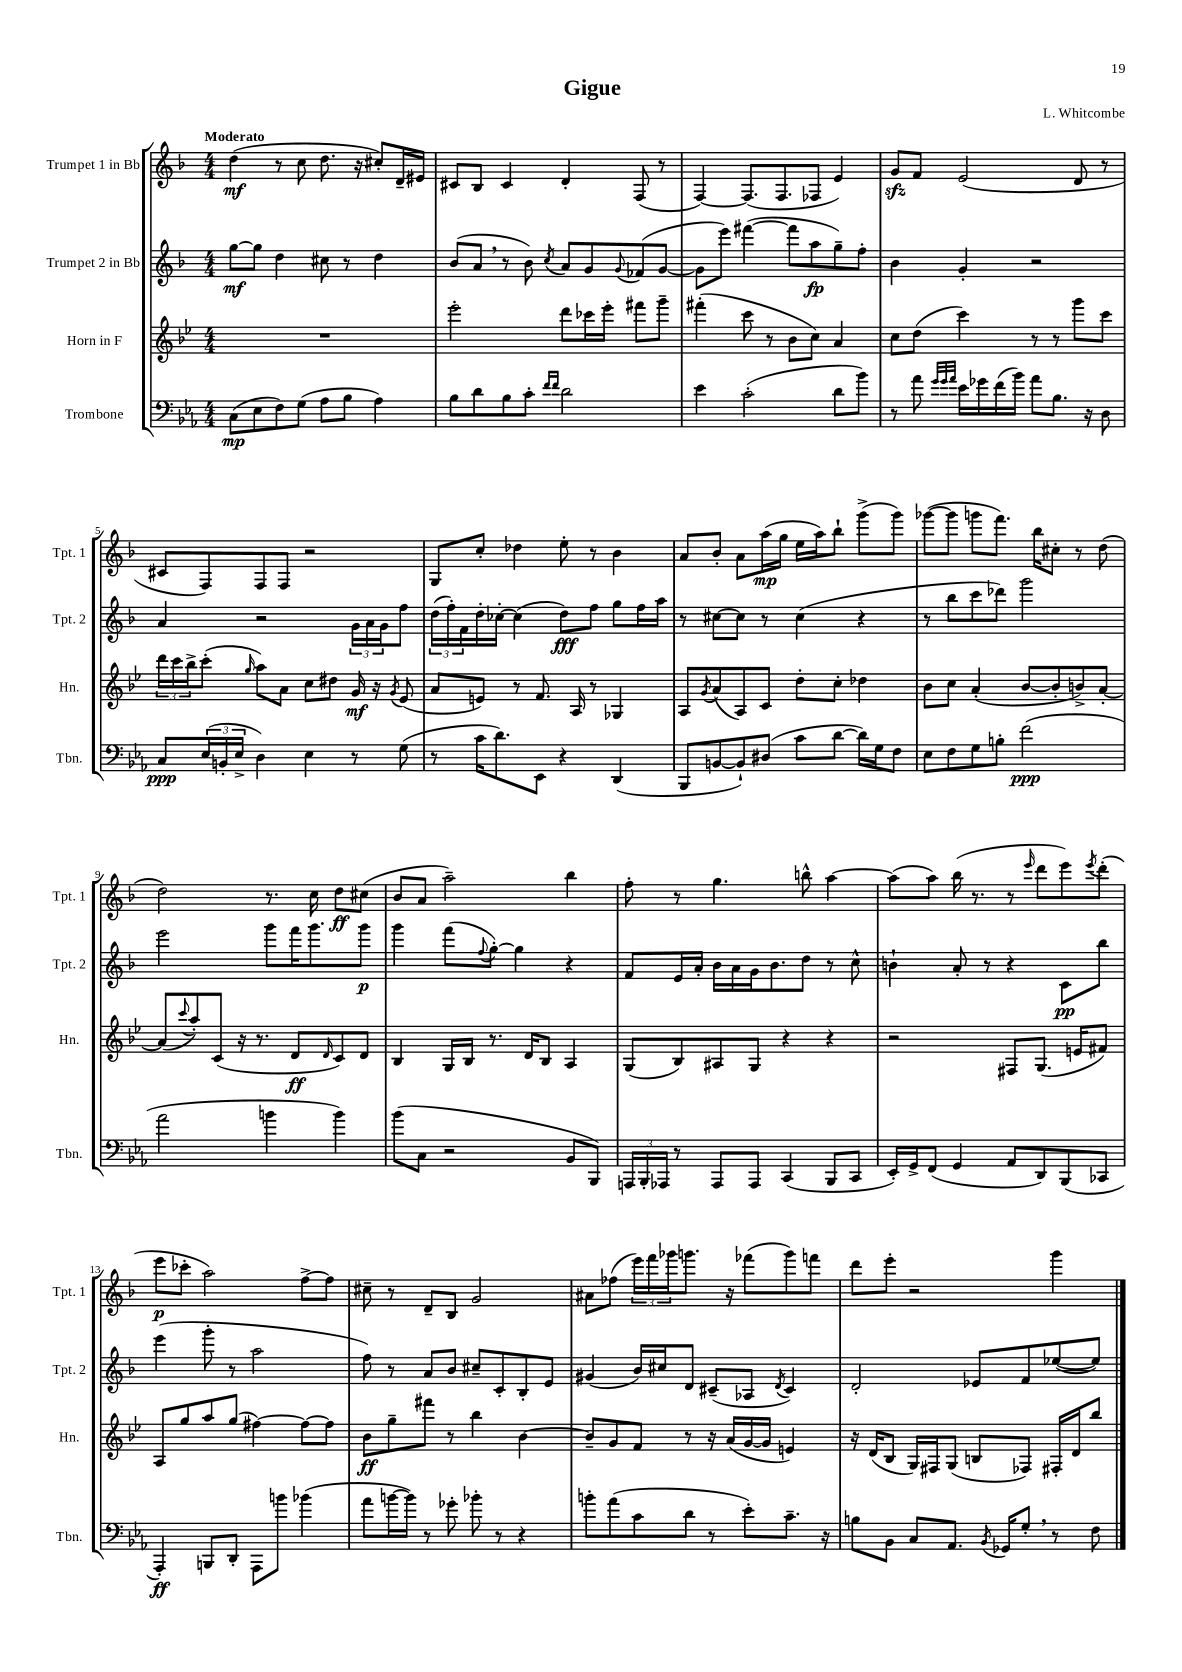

**kern	**kern	**kern	**kern
*staff4	*staff3	*staff2	*staff1
*clefF4	*clefG2	*clefG2	*clefG2
*k[b-e-a-]	*k[b-e-]	*k[b-]	*k[b-]
*M4/4	*M4/4	*M4/4	*M4/4
(8C\L	1r	[8gg\L	(4dd\
8E-\	.	8gg\]J	.
8F\)	.	4dd\	8r
(8G\J	.	.	8cc\
8A-\L	.	8cc#\	8.dd\
8B-\J	.	8r	.
.	.	.	16r
4A-\)	.	4dd\	8cc#'/L)
.	.	.	16d~/L
.	.	.	16e#/JJ
=	=	=	=
8B-\L	2eee-'\	(8b-/L	8c#/L
8d\	.	8a/J	8B-/J
8B-\	.	8r	4c#/
8c'\J	.	8b-\)	.
16qqf/LL	.	.	.
16qqf/JJ	.	8qcc/	.
2d\	8ddd\L	8a/L	4d'/
.	16ccc-\L	8g/	.
.	16eee-'\JJ	.	.
.	.	8qqg/	.
.	8fff#\L	(8f-/	(8F/
.	8ggg~\J	[8g/J	8r
=	=	=	=
4e-\	(4fff#'\	8g\]L	[4F/)
.	.	8eee\J)	.
(2c'\	8ccc\	([4fff#\	(8.F/]L
.	8r	.	.
.	.	.	8.F/
.	8b-\L	8fff#\]L	.
.	8cc\J)	8aa\	8F-/J
8d\L	4a/	8gg~\)	4e/)
8b-\J)	.	8ff'\J	.
=	=	=	=
8r	8cc\L	4b-\	8g/L
8a-\	(8dd\J	.	8f/J
32qqg/LLL	.	.	.
32qqg/	.	.	.
32qqa-/JJJ	.	.	.
16e-\LL	4ccc\)	4g'/	(2e/
16g-\	.	.	.
(16f\	.	.	.
16b-\JJ)	.	.	.
8a-\L	8r	2r	.
8.B-\J	8r	.	.
.	8ggg\L	.	8d/
16r	.	.	.
8D\	8ccc\J	.	8r
=	=	=	=
8C/L	24ddd\LL	4a/	8c#/L
.	24ccc\	.	.
.	24bb-^\J	.	.
(24E-/L	(8ccc'\J	.	8F/)
24BB'/	.	.	.
24E-^/JJ	.	.	.
.	16qqgg/	.	.
4D\)	8aa\L)	2r	8F/
.	8a\J	.	8F/J
4E-\	8cc\L	.	2r
.	8dd#\J	.	.
8r	16g/	24g\LL	.
.	.	24a\	.
.	16r	.	.
.	.	24g\J	.
.	8qg/	.	.
(8G\	(8e-/	8ff\J	.
=	=	=	=
8r	8a/L	(24dd\LL	8G/L
.	.	24ff'\)	.
.	.	24f\	.
16c\LK	8e/J)	16dd'\	8cc'/J
8.d\)	.	[16cc-'\JJ	.
.	8r	(4cc-\]	4dd-\
8EE-\J	8.f/	.	.
4r	.	8dd\L)	8ee'\
.	16A/	.	.
.	8r	8ff\J	8r
(4DD/	4G-/	8gg\L	4b-\
.	.	16ff\L	.
.	.	16aa\JJ	.
=	=	=	=
8BBB-/L	8A/L	8r	8a/L
.	8qg/	.	.
[8BB/	(8a/	[8cc#\L	8b-'/J
8BB`/])	8A/)	8cc#\]J	8a\L
(8D#/J	8c/J	8r	(16aa\L
.	.	.	16gg\JJ
8c\L	8dd'\L	(4cc#\	16ee\LL
.	.	.	16aa\J)
[8d\J	8cc'\J	.	8bb-`\J
16d\]LL)	4dd-\	4r	(8ggg^\L
16G\J	.	.	.
8F\J	.	.	8ggg\J)
=	=	=	=
8E-\L	8b-\L	8r	([8ggg-\L
8F\	8cc\J	8bb-\L	8ggg-\]J
8G\	(4a'/	8ccc\	8ggg\L
8B'\J	.	8ddd-\J)	8.fff\J)
(2f\	[8b-/L	2ggg\	.
.	.	.	16bb-\LK
.	8b-'/]	.	8cc#'\J
.	8b^/)	.	8r
.	[8a'/J	.	(8dd\
=	=	=	=
2a-\	(8a/]L	2eee\	2dd\)
.	8qqccc/	.	.
.	8aa'/)	.	.
.	(8c/J	.	.
.	16r	.	.
.	8.r	.	.
4b\	.	8ggg\L	8.r
.	8d/L	16fff\K	.
.	.	8.ggg\	16cc\
.	16qqd/	.	.
4b\)	8c/)	.	8dd\L
.	8d/J	8ggg\J	(8cc#\J
=	=	=	=
(8b-\L	4B-/	4ggg\	8b-/L
8C\J	.	.	8a/J
2r	16G/LL	(8fff\L	2aa~\)
.	16B-/JJ	.	.
.	.	8qqff/	.
.	8.r	[8gg'\J)	.
.	.	4gg\]	.
.	16d/LK	.	.
.	8B-/J	.	.
8BB-/L	4A/	4r	4bb-\
8BBB-/J)	.	.	.
=	=	=	=
24AAA/LL	(8G/L	8f/L	8ff'\
24BBB-'/	.	.	.
24AAA-/JJ	.	.	.
8r	8B-/)	16e/L	8r
.	.	16a'/JJ	.
8AAA-/L	8A#/	16b-\LL	4.gg\
.	.	16a\	.
8AAA-/J	8G/J	16g\J	.
.	.	8.b-\	.
(4CC/	4r	.	.
.	.	8dd\J	8bb^^\
8BBB-/L	4r	8r	[4aa\
8CC/J	.	8cc^^\	.
=	=	=	=
16EE-'/LL)	2r	4b`\	(8aa\]L
16GG^/J	.	.	.
(8FF/J	.	.	8aa\J)
4GG/	.	8a'/	(16bb-\
.	.	.	8.r
.	.	8r	.
8AA-/L	8F#/L	4r	8r
.	.	.	16qqeee/
8DD/)	(8.G/J	.	8ddd\L
(8BBB-/	.	8c\L	8eee\)
.	16e/LK	.	.
.	.	.	8qeee/
8CC-/J	8f#/J)	8bb-\J	(8ddd'\J
=	=	=	=
4AAA-'/)	8A/L	(4eee\	8eee\L
.	8gg/	.	8ccc-'\J
8BBB/L	8aa/	8ggg'\	2aa\)
8DD'/J	(8gg/J	8r	.
8AAA-\L	[4ff#\)	2aa\	.
8b\J	.	.	.
(4b-\	8ff#\_L	.	[8ff^\L
.	8ff#\]J	.	8ff\]J
=	=	=	=
8a-\L	8b-\L	8ff\)	8cc#~\
[16b\L	8gg~\	8r	8r
16b\]JJ)	.	.	.
8r	8fff#\J	8a/L	8d~/L
8g-'\	8r	8b-/J	8B-/J
8b-'\	4bb-\	8cc#~/L	2g/
8r	.	8c'/	.
4r	[4b-\	8B-'/	.
.	.	8e/J	.
=	=	=	=
8b'\L	8b-~/]L	(4g#/	8a#\L
(8a-\	8g/	.	(8ff-\J
8c\	8f/J	16b-/LL)	24eee\LL)
.	.	.	24fff\
.	.	16cc#/J	.
.	.	.	24ggg-\J
8d\J	8r	8d/J	8.ggg\J
8r	16r	(8c#~/L	.
.	(16a/LL	.	16r
8e-'\L)	[16g/	8A-/J	(8fff-\L
.	16g/]JJ	.	.
.	.	8qd/	.
8.c~\J	4e/)	4c#/)	8ggg\)
.	.	.	8fff\J
16r	.	.	.
=	=	=	=
8B\L	16r	2d'/	8ddd\L
.	(16d/LK	.	.
8BB-\J	8B-/J	.	8eee'\J
8C/L	16G/LL)	.	2r
.	16F#/J	.	.
8.AA-/J	(8G/J	.	.
.	8B/L	8e-/L	.
8qBB-/	.	.	.
16GG-/LK	.	.	.
8G'/J	8F-/J)	8f/	.
8r	16F#'/LL	([8ee-/	4ggg\
.	16d/J	.	.
8F\	8bb-/J	8ee-/]J)	.
==	==	==	==
*-	*-	*-	*-
